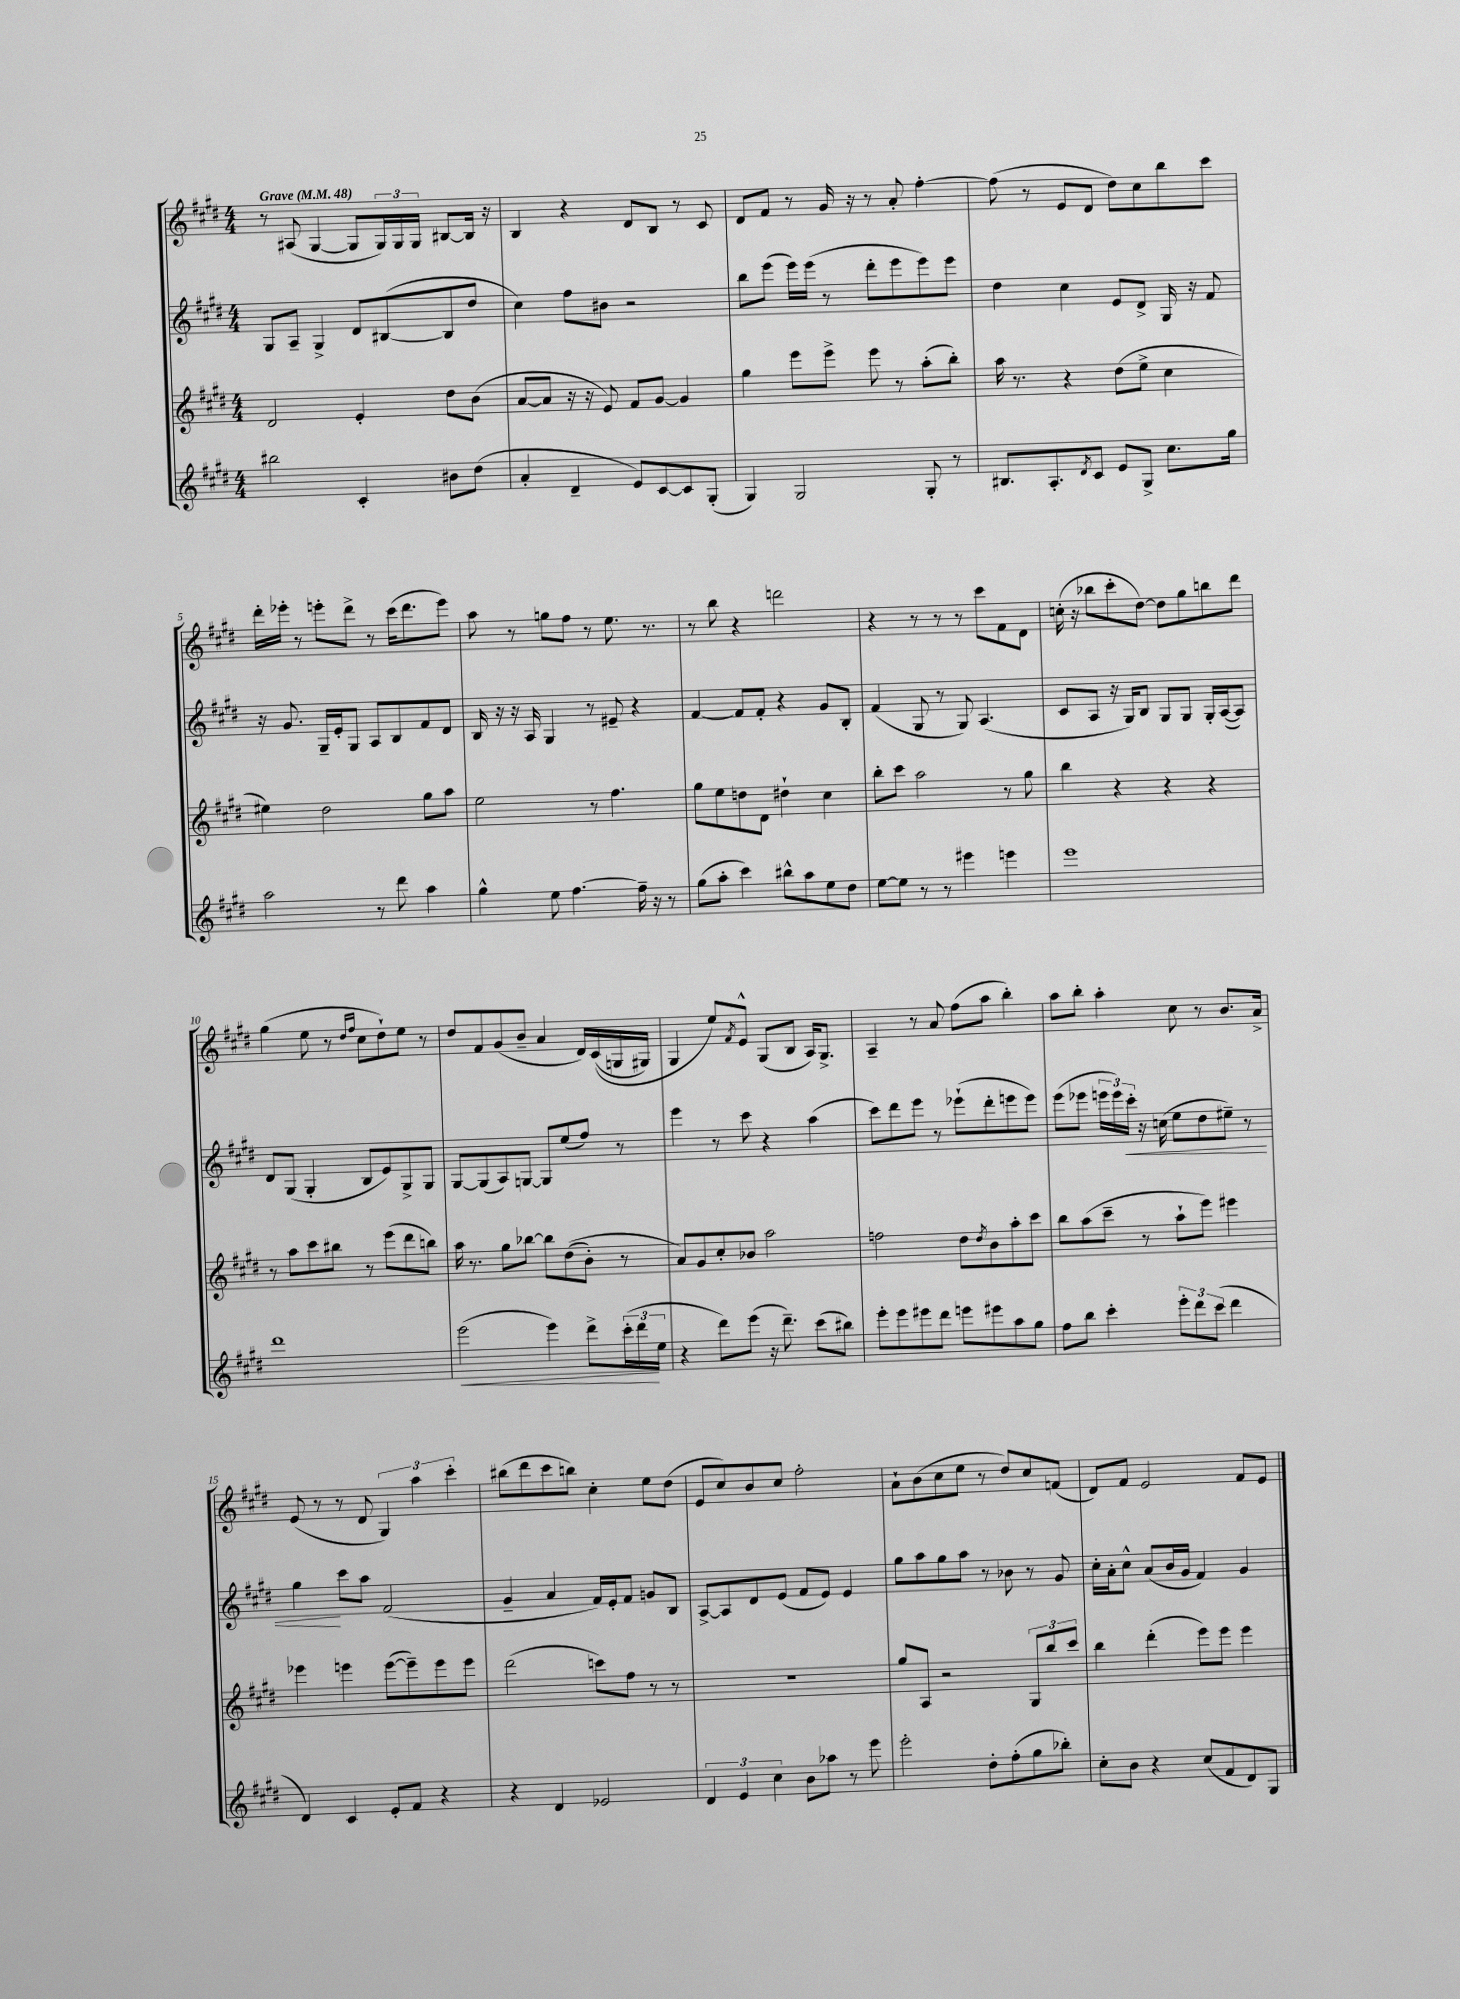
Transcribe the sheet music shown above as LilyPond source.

<<
\new StaffGroup <<
\new Staff = "s0" {
    \clef treble \key e \major \numericTimeSignature \time 4/4 \tempo "Grave" 4 = 48
    r8 ais8( gis4~ gis8 \tuplet 3/2 { gis16) gis16 gis16 } bis8~ bis16 r16 |
    b4 r4 dis'8 b8 r8 cis'8 |
    dis'8 fis'8 r8 gis'16 r16 r8 a'8-. fis''4~-. |
    fis''8( r8 e'8 dis'8 dis''8) cis''8 b''8 cis'''8 |
    dis'''16-. ees'''16-. r8 e'''8-. dis'''8-> r8 cis'''16( dis'''8. e'''8) |
    a''8 r8 g''8 fis''8 r8 e''8. r8. |
    r8 b''8 r4 d'''2 |
    r4 r8 r8 r8 cis'''8 fis'8 dis'8 |
    c''16-.( r16 bes''8 cis'''8-. dis''8~) dis''8 gis''8 b''8 dis'''8 |
    gis''4( e''8 r8 \grace { dis''16 fis''16 } cis''8 dis''8-!) e''8 r8 |
    dis''8 fis'8 gis'8( b'8-- a'4 dis'16) cis'16(\( g16 gis16) |
    gis4 e''8\) \acciaccatura { fis'8 } e'8-^ gis8( b8 a16) gis8.-> |
    a4-- r8 a'8 fis''8( a''8 b''4-.) |
    a''8 b''8-. a''4-. cis''8 r8 b'8. a'16-> |
    e'8( r8 r8 dis'8 \tuplet 3/2 { gis4) a''4 cis'''4-. } |
    bis''8( dis'''8 cis'''8 b''8) cis''4-. e''8 dis''8( |
    e'8 cis''8) b'8 cis''8 fis''2-. |
    a'8-! b'8( cis''8 e''8 r8 dis''8) cis''8 f'8( |
    dis'8) fis'8 e'2 fis'8 e'8 \bar "|." |
}
\new Staff = "s1" {
    \clef treble \key e \major \numericTimeSignature \time 4/4
    gis8 a8-- gis4-> dis'8 bis8~( bis8 dis''8 |
    cis''4) fis''8 bis'8 r2 |
    b''8 e'''8( e'''16) e'''16( r8 dis'''8-. e'''8 e'''8) e'''8 |
    dis''4 cis''4 e'8 dis'8-> gis16 r16 fis'8 |
    r16 gis'8. gis16-- e'16-. gis8 a8 b8 fis'8 dis'8 |
    b16 r16 r16 a16 gis4 r8 eis'8-- r4 |
    fis'4~ fis'8 fis'8-. r4 gis'8 b8-. |
    fis'4( gis8 r8 gis8) a4.( |
    cis'8 a8 r16 gis16) b8 gis8 gis8 gis16-. a16~( a8) |
    dis'8 gis8( gis4-. b8 e'8) gis8-> gis8 |
    gis8~ gis8( a8) g8~ g8 e''8( fis''8) r8 |
    e'''4 r8 cis'''8 r4 a''4( |
    cis'''8) dis'''8 e'''8 r8 ees'''8-!( dis'''8-. e'''8 e'''8) |
    e'''8( ees'''8 \tuplet 3/2 { e'''16 e'''16) cis'''16-.\< } r16 c''16( e''8 dis''8 eis''8--) r8 |
    gis''4\! cis'''8 a''8 fis'2( |
    gis'4-- a'4 fis'16) e'16-. fis'8 g'8 b8 |
    a8~-> a8 dis'8 e'8( fis'8 e'8) e'4 |
    gis''8 a''8 gis''8 a''8 r8 bes'8 r8 gis'8 |
    cis''16-. a'16-. cis''8-^ a'8( b'16 gis'16 fis'4) gis'4 \bar "|." |
}
\new Staff = "s2" {
    \clef treble \key e \major \numericTimeSignature \time 4/4
    dis'2 e'4-. dis''8 b'8( |
    a'8~ a'8 r16 r16 e'8) fis'8 gis'8~ gis'4 |
    gis''4 e'''8 e'''8-> e'''8 r8 a''8-.( b''8-.) |
    a''16 r8. r4 dis''8( e''8-> cis''4 |
    eis''4) dis''2 gis''8 a''8 |
    e''2 r8 fis''4. |
    gis''8 e''8 d''8 dis'8 dis''4-! cis''4 |
    b''8-. cis'''8 a''2 r8 gis''8 |
    b''4 r4 r4 r4 |
    r8 a''8 cis'''8 bis''8 r8 e'''8( dis'''8 b''8) |
    a''16 r8. gis''8 bes''8~ bes''8 dis''8(\( b'8-.) r8 |
    a'8\) gis'8 cis''8-. bes'8 a''2 |
    f''2 dis''8 \acciaccatura { dis''8 } b'8 a''8-. cis'''8 |
    b''8 a''8( cis'''8-- r8 a''8-! e'''8) eis'''4 |
    ees'''4 e'''4 e'''8~( e'''8--) e'''8 e'''8 |
    dis'''2( c'''8) fis''8 r8 r8 |
    R1 |
    gis''8 a8 r2 \tuplet 3/2 { gis8 b''8 cis'''8 } |
    b''4 dis'''4-.( e'''8) e'''8 e'''4 \bar "|." |
}
\new Staff = "s3" {
    \clef treble \key e \major \numericTimeSignature \time 4/4
    bis''2 cis'4-. bis'8 dis''8( |
    a'4-. dis'4-- e'8) cis'8~ cis'8 gis8-.( |
    gis4) gis2 gis8-. r8 |
    bis8. a8.-. \acciaccatura { dis'8 } cis'8 e'8 gis8-> cis''8. gis''16 |
    a''2 r8 dis'''8 a''4 |
    gis''4-^ e''8 fis''4.~ fis''16-- r16 r8 |
    gis''8( a''8-. cis'''4) bis''8-^ a''8 e''8 dis''8 |
    e''8~ e''8 r8 r8 eis'''4 e'''4 |
    e'''1 |
    dis'''1 |
    e'''2\<( e'''4) dis'''8-> \tuplet 3/2 { cis'''16-.( dis'''16\! e''16 } |
    r4 dis'''8) e'''8( r16 dis'''8.--) cis'''8( bis''8) |
    e'''8-. e'''8 eis'''8 dis'''8 e'''8 eis'''8 a''8 gis''8 |
    fis''8 b''8 cis'''4-. \tuplet 3/2 { e'''8-. dis'''8 cis'''8( } dis'''4 |
    dis'4) cis'4 e'8-. fis'8 r4 |
    r4 dis'4 ees'2 |
    \tuplet 3/2 { dis'4 e'4 cis''4 } b'8 aes''8 r8 e'''8 |
    e'''2-. dis''8-. fis''8-.( gis''8 bes''8-.) |
    cis''8-. b'8 r4 cis''8( fis'8 dis'8) gis8 \bar "|." |
}
>>
>>
